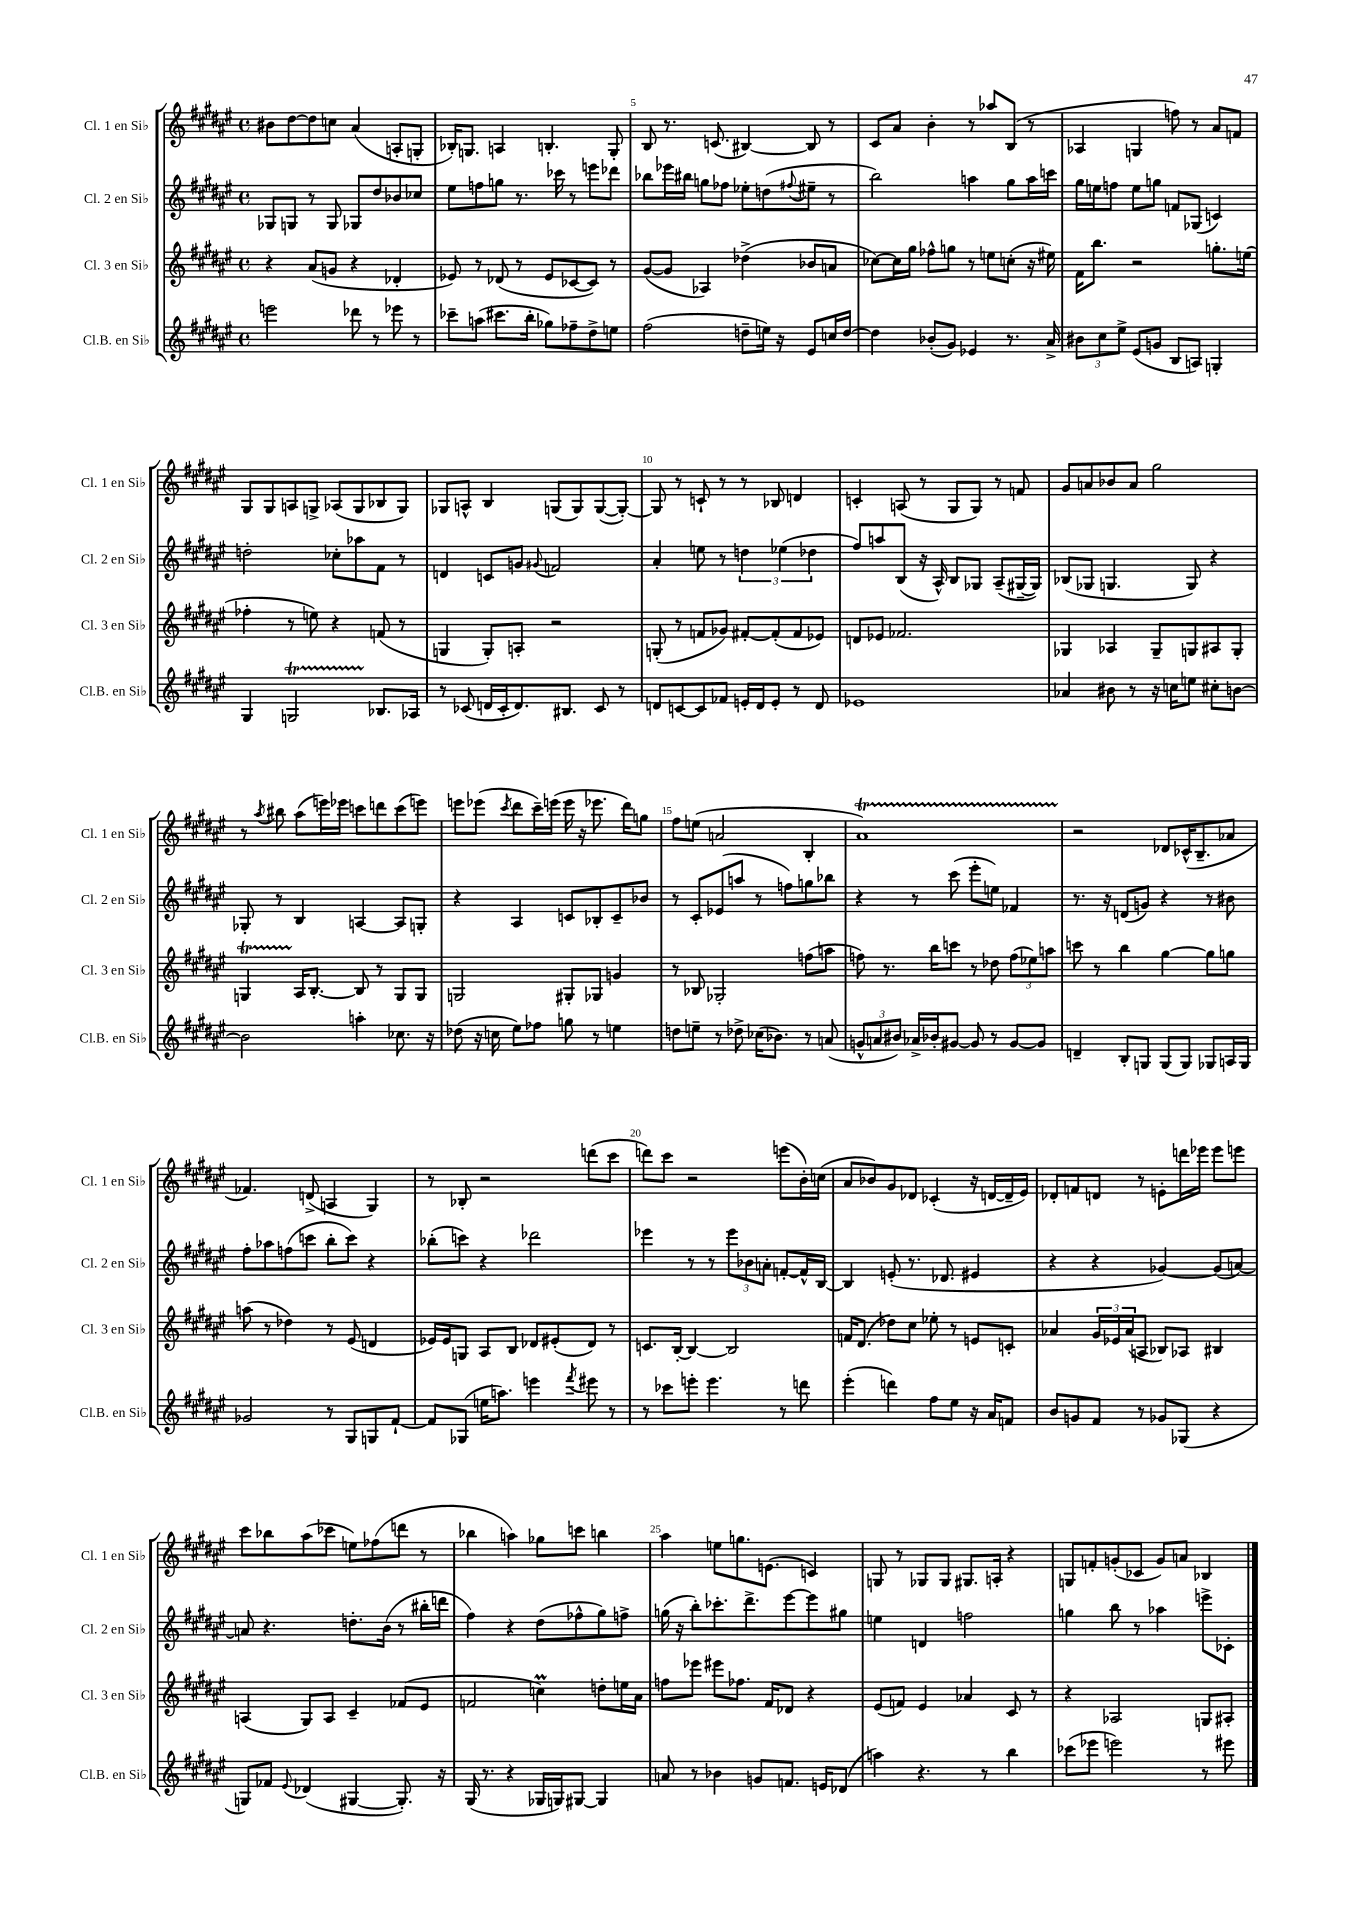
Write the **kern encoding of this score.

**kern	**kern	**kern	**kern
*part4	*part3	*part2	*part1
*staff4	*staff3	*staff2	*staff1
*I"Cl.B. en Si♭	*I"Cl. 3 en Si♭	*I"Cl. 2 en Si♭	*I"Cl. 1 en Si♭
*I'Cl.B. en Si♭	*I'Cl. 3 en Si♭	*I'Cl. 2 en Si♭	*I'Cl. 1 en Si♭
*clefG2	*clefG2	*clefG2	*clefG2
*k[f#c#g#d#a#e#]	*k[f#c#g#d#a#e#]	*k[f#c#g#d#a#e#]	*k[f#c#g#d#a#e#]
*M4/4	*M4/4	*M4/4	*M4/4
*met(c)	*met(c)	*met(c)	*met(c)
=3	=3	=3	=3
2eeen\	4r	8G-X/L	8b#X\L
.	.	8Gn/J	[8dd#\
.	(8a#/L	8r	8dd#\]
.	8gn/J	8G/	8ccn\J
8ddd-X\	4r	8G-X/L	(4a#/
8r	.	8dd#/	.
8eee-X\	4d-X'/	8b-X/	8An'/L
8r	.	8cc-X/J	8Gn'/J
=4	=4	=4	=4
8ccc-X~\L	8e-X/)	8ee#\L	16B-X'/KL)
.	.	.	8.Gn/J
(8aan\J	8r	8ffn\	.
8.ccc#X\L	(8d-X/	8ggn\J	4An/
.	8r	8.r	.
16bb'\Jk	.	.	.
8gg-X\L)	8e-/L	.	4.Bn'/
.	.	16ccc-X\	.
8ff-X~\	[8c-X/	8r	.
8dd#^\	8c-/J])	8eeen\L	.
8een\J	8r	8ddd-X\J	8G'/
=5	=5	=5	=5
(2ff#\	([8g#/L	8bb-X\L	8B/
.	8g#/J]	16eee-X\L	8.r
.	.	16bb#X\JJ	.
.	4A-X/)	8ggn\L	.
.	.	.	(8.cn/
.	.	8ff-X\J	.
8ddn~\L	(4dd-X^\	8ee-X'\L	[4B#X/)
16een\Jk)	.	(8ddn\	.
16r	.	.	.
.	.	8qqff#X/	.
8e#/L	8b-X/L	8ee#X~\J	8B#/]
16ccn/L	8an/J	8r	8r
[16dd/JJ	.	.	.
=6	=6	=6	=6
4dd\]	[8cc-X\L)	2bb\)	8c#/L
.	16cc-\L]	.	8a#/J
.	16gg#\JJ	.	.
(8b-X'/L	8ff-X^^\L	.	4b'\
8g#/J)	8ggn\J	.	.
4e-X/	8r	4aan\	8r
.	8een\L	.	8aa-X/L
8.r	(8ccn'\J	8gg#\L	(8B/J
.	16r	16aa\L	8r
16a#^/	16ee#X\)	16cccn\JJ	.
=7	=7	=7	=7
12b#X\L	16f#\KL	16gg#\LL	4A-X/
.	8.bb\J	16een\J	.
12cc#\	.	.	.
.	.	8ffn\J	.
12ee#^\J	.	.	.
(8e#/L	2r	8ee\L	4Gn/
8gn/J	.	8ggn\J	.
8B/L	.	8fn/L	8ffn\)
8An/J)	.	(8G-X/J	8r
4Gn'/	8.ggn'\L	4cn/)	8a#/L
.	.	.	8fn/J
.	(16een\Jk	.	.
!!LO:LB:g=z
=8	=8	=8	=8
4G#/	4ff-X'\	2ddn'\	8G#/L
.	.	.	8G#/
2GnT/	8r	.	8An/
.	8een\)	.	8Gn^/J
.	4r	8cc-X'\L	(8A-X/L
.	.	8aa-X\	8G/
8.B-X/L	(8fn/	8f#\J	8B-X/
.	8r	8r	8G/J)
16A-X/Jk	.	.	.
=9	=9	=9	=9
8r	4Gn/	4dn/	8G-X/L
(8c-X/	.	.	8An^^/J
16dn/LL	8G'/L)	8cn/L	4B/
16c-'/J	.	.	.
8.d/)	8An'/J	8gn/J	.
.	.	8qqg#X/	.
.	2r	2fn/	(8Gn/L
8.B#X/J	.	.	.
.	.	.	8G/)
8c-/	.	.	([8G/
8r	.	.	8G'/J_)
=10	=10	=10	=10
8dn/L	(8Gn'/	4a#'/	8G/]
[8cn/	8r	.	8r
8c/]	8fn/L	8een\	8cn`/
8f-X/J	8g-X/J)	8r	8r
16en'/LL	[8f#X'/L	6ddn\	8r
16d/J	.	.	.
8e'/J	(8f#'/]	.	8B-X/
.	.	(6ee-X\	.
8r	8f#/	.	4dn/
.	.	6dd-X\	.
8d/	8e-X/J)	.	.
=11	=11	=11	=11
1e-X	8dn/L	8ff#/L)	4cn'/
.	8e-X/J	8aan/	.
.	2.f-X/	(8B/J	(8An/
.	.	16r	8r
.	.	16A#^^/)	.
.	.	8B/L	8G#/L
.	.	8G-X/J	8G#/J)
.	.	(8A#~/L	8r
.	.	[16G#X~/L	8fn/
.	.	16G#/JJ])	.
=12	=12	=12	=12
4a-X/	4G-X/	(8B-X/L	8g#/L
.	.	8G-X/J	8an/
8b#X\	4A-X/	4.Gn/	8b-X/
8r	.	.	8a/J
16r	8G-~/L	.	2gg#\
16ccn\KL	.	.	.
8een\J	8Gn/	8G/)	.
8cc#X'\L	8A#X/	4r	.
[8bn\J	8G'/J	.	.
!!LO:LB:g=z
=13	=13	=13	=13
2b\]	4GnT/	8G-X'/	8r
.	.	.	8qaa#/
.	.	8r	8bb#X\
.	16A#/KL	4B/	(8aa#\L
.	[8.B'/J	.	.
.	.	.	16eeen\L)
.	.	.	16eee-X\JJ
4aan'\	8B/]	[4An/	8cccn\L
.	8r	.	8dddn\
8.cc-X\	8G/L	8A/L]	(8ccc\
.	8G/J	8Gn'/J	8eeen\J)
16r	.	.	.
=14	=14	=14	=14
(8dd-X\	2Gn/	4r	8eeen\L
16r	.	.	(8eee-X\J
16ccn\	.	.	.
.	.	.	8qccc#/
8ee#\L)	.	4A#/	8ddd#\L
8ff-X\J	.	.	16ccc#~\L)
.	.	.	(16eeen\JJ
8ggn\	8G#X'/L	8cn/L	16eee\
.	.	.	16r
8r	8G-X/J	8B-X'/	8.eee-X\
4een\	4gn/	8c~/	.
.	.	.	16ddd#\KL)
.	.	8b-X/J	8ggn\J
=15	=15	=15	=15
8ddn\L	8r	8r	8ff#\L
8een~\J	8B-X/	8c#'/L	(8een\J
8r	2G-X'/	(8e-X/	2an/
8dd-X^\	.	8aan/J	.
(16cc-X\KL	.	8r	.
8.b-X\J)	.	.	.
.	.	8ffn\L)	.
8r	(8ffn\L	8ggn\	4B'/
(8an/	8aan\J	8bb-X\J	.
=16	=16	=16	=16
12gn^^/L	8ffn\)	4r	1a#t)
12an/	.	.	.
.	8.r	.	.
12b#X/J)	.	.	.
16a-X^/LL	.	8r	.
16b-X'/J	16bb\KL	.	.
[8g#X/J	8cccn\J	(8ccc#\	.
8g#/]	8r	8eee#'\L	.
8r	8dd-X\	8een\J)	.
[8g#/L	(12ff\L	4f-X/	.
.	12ee-X\)	.	.
8g#/J]	.	.	.
.	12aan\J	.	.
=17	=17	=17	=17
4dn~/	8cccn\	8.r	2r
.	8r	.	.
.	.	16r	.
8B'/L	4bb\	(8dn/L	.
8Gn/J	.	8gn/J)	.
(8G/L	[4gg#\	4r	8d-X/L
8G/J)	.	.	(16c-X^^/K
.	.	.	8.B~/
8G-X/L	8gg#\L]	8r	.
16An/L	8ggn\J	8b#X\	8a-X/J
16G-/JJ	.	.	.
!!LO:LB:g=z
=18	=18	=18	=18
2g-X/	(8aan\	8ff#'\L	4.f-X/)
.	8r	8aa-X\	.
.	4dd-X\)	(8ffn\	.
.	.	8cccn\J	(8dn^/
8r	8r	8bb'\L	4An/
8G#/L	(8e#/	8ccc\J)	.
8Gn/	4dn/	4r	4G#/)
[8f#`/J	.	.	.
=19	=19	=19	=19
8f#/L]	16e-X/LL)	(8bb-X'\L	8r
.	16e-/J	.	.
(8G-X/J	8Gn/J	8cccn\J)	8B-X'/
16een\KL	8A#/L	4r	2r
8.aan\J)	.	.	.
.	8B/J	.	.
4eeen\	8d-X/L	2ddd-X\	.
.	(8e#X'/	.	.
8qfff#/	.	.	.
8eee#X\	8d-/J)	.	(8dddn\L
8r	8r	.	8ccc#\J
=20	=20	=20	=20
8r	8.cn/L	4eee-X\	8dddn\L)
8ccc-X\L	.	.	8ccc#\J
.	[16B'/Jk	.	.
8eeen'\J	4B/_	8r	2r
4.eee\	.	8r	.
.	2B/]	12eee-\L	.
.	.	12b-X\	.
.	.	12an'\J	.
8r	.	[8fn'/L	(8eeen\L
8dddn\	.	16f^^/L]	16b'\L)
.	.	[16B/JJ	(16ccn\JJ
=21	=21	=21	=21
(4eee#'\	16fn/KL	4B/]	8a#/L
.	(8.d#/J	.	.
.	.	.	8b-X/)
4dddn\)	8dd-X\L)	(8en'/	8g#/
.	8cc#\J	8.r	8d-X/J
8ff#\L	8ee-X'\	.	(4c-X'/
.	.	8.d-X/	.
8ee#\J	8r	.	.
16r	8en/L	4e#X/	16r
16a#/KL	.	.	[16dn/LL
8fn/J	8cn'/J	.	16d~/]
.	.	.	16e#/JJ)
=22	=22	=22	=22
8b/L	4a-X/	4r	8d-X'/L
8gn/	.	.	8fn/
8f#/J	24g#/LL	4r	8dn/J
.	24e-X/	.	.
.	(24a-/J	.	.
8r	8An/J	.	8r
8g-X/L	8B-X/L)	[4g-X/)	8en'\L
(8G-X/J	8A-X/J	.	16dddn\L
.	.	.	16eee-X\JJ
4r	4B#X/	(8g-/L]	8eee-\L
.	.	[8an/J)	8eeen\J
!!LO:LB:g=z
=23	=23	=23	=23
8Gn/L)	(4An/	8an/]	8ccc#\L
8f-X/J	.	4.r	8bb-X\
8qqe#/	.	.	.
(4d-X/	8G#/L)	.	(8aa#\
.	8A/J	.	8ccc-X\J
[4G#X/	4c#~/	8.ddn'\L	8een\L)
.	.	.	(8ff-X\
.	.	(16b\Jk	.
8.G#'/])	(8f-X/L	8r	8dddn\J
.	8e#/J	16bb#X'\LL	8r
16r	.	16dddn\JJ	.
=24	=24	=24	=24
(16G#/	2fn/	4ff#\)	4bb-X\
8.r	.	.	.
4r	.	4r	4aan\)
16G-X/LL	4ccnM\)	(8dd#\L	8gg-X\L
16Gn/J)	.	.	.
[8G#X/J	.	8ff-X^^\	8cccn\J
4G#/]	8ddn'\L	8gg#\)	4bbn\
.	16een\L	8ffn^\J	.
.	16a#\JJ	.	.
=25	=25	=25	=25
8an/	8ffn\L	(16ggn\	4aa#\
.	.	16r	.
8r	8eee-X\J	8bb'\L)	.
4b-X\	8eee#X\L	8.ccc-X'\	8een\L
.	8.ff-X\J	.	8.ggn\
.	.	8.ddd#^\	.
8gn/L	.	.	.
.	16f#/KL	.	(8.en\J
8.fn/J	8d-X/J	[8eee#\	.
.	4r	8eee#\]	4cn/)
16en/KL	.	.	.
(8d-X/J	.	8gg#X\J	.
=26	=26	=26	=26
4aan\)	(8e#/L	4een\	8Gn/
.	8fn/J)	.	8r
4.r	4e#/	4dn/	8G-X/L
.	.	.	8G-/J
.	4a-X/	2ffn\	8.G#X/L
8r	.	.	.
.	.	.	16An'/Jk
4bb\	8c#/	.	4r
.	8r	.	.
=27	=27	=27	=27
(8ccc-X\L	4r	4ggn\	8Gn/L
8eee-X\J	.	.	8fn'/
2eeen\)	2A-X/	8bb\	(8gn'/
.	.	8r	8c-X/J
.	.	4aa-X\	8g/L)
.	.	.	8an/J
8r	8Gn/L	8eeen^\L	4B-X/
8eee#X\	8A#X'/J	8c-X'\J	.
==	==	==	==
*-	*-	*-	*-
